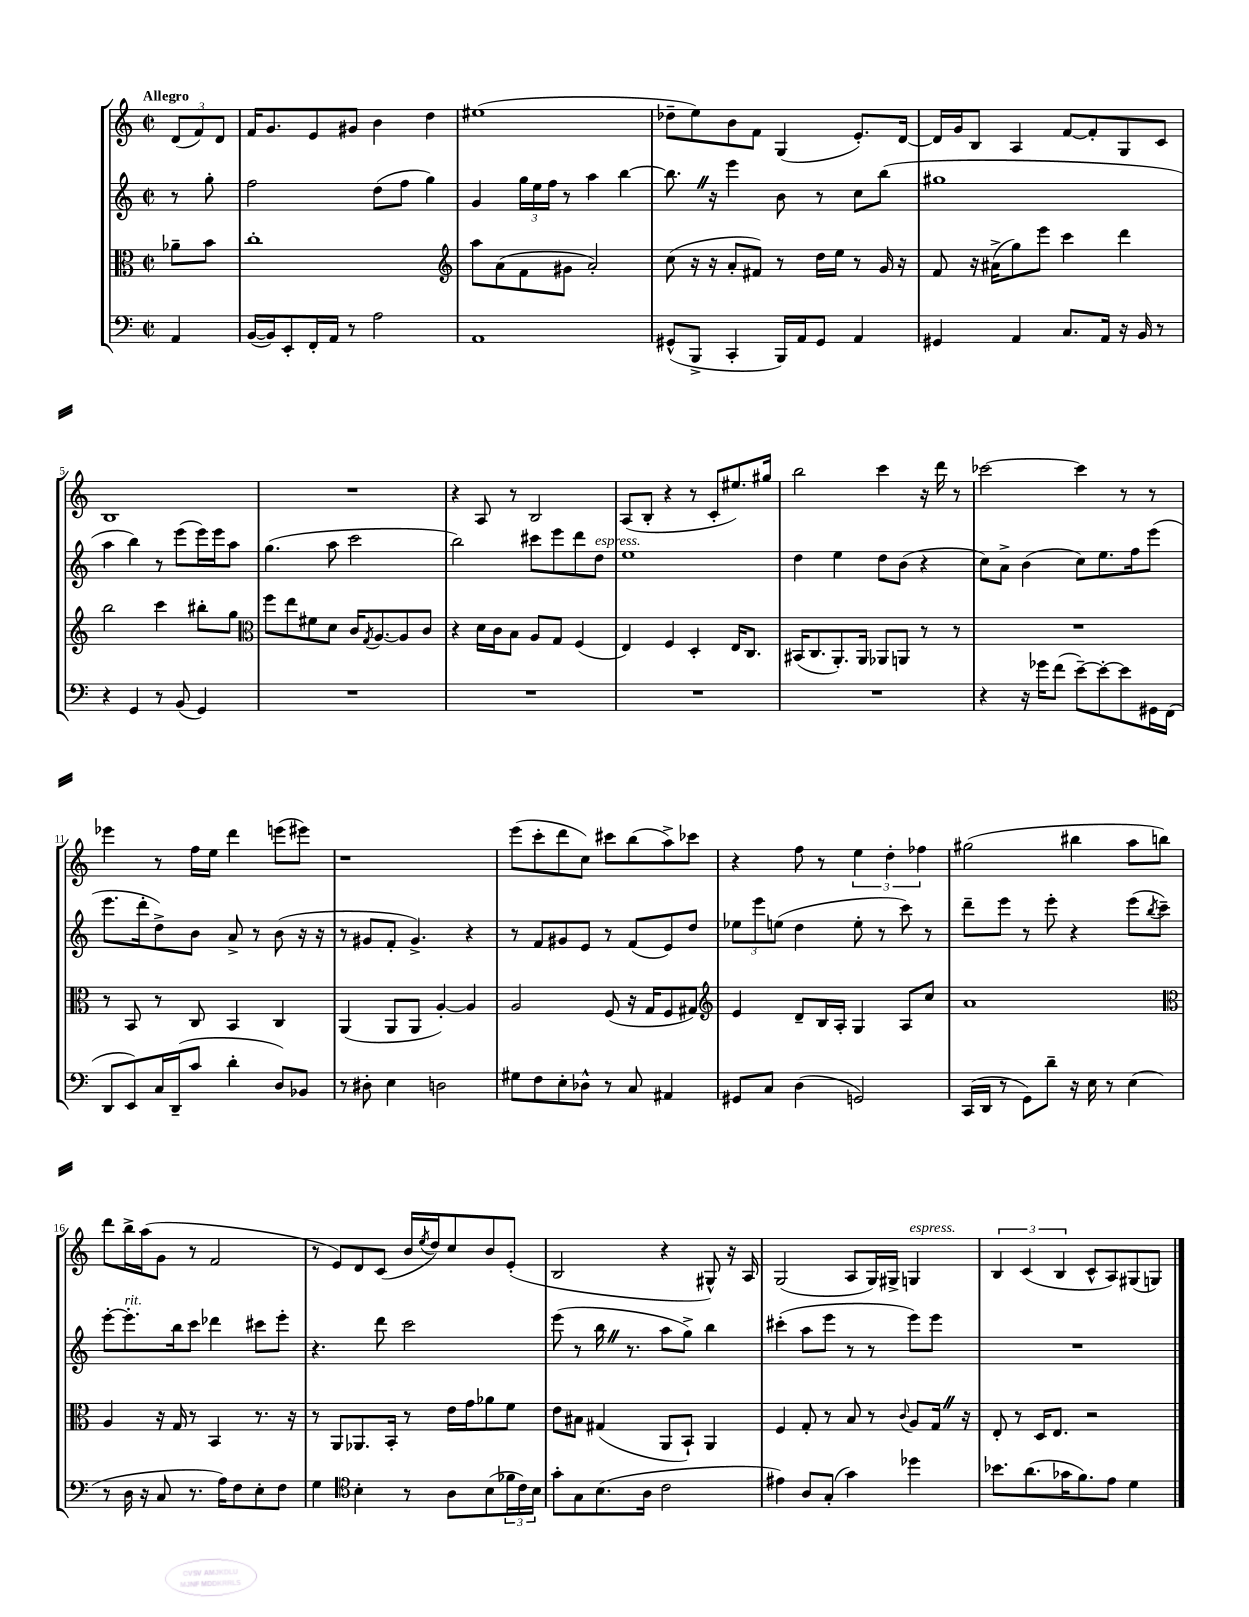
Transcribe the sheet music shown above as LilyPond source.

<<
\new StaffGroup <<
\new Staff = "s0" {
    \clef treble \key c \major \defaultTimeSignature \time 2/2 \partial 4 \tempo "Allegro"
    \tuplet 3/2 { d'8( f'8) d'8 } |
    f'16 g'8. e'8 gis'8 b'4 d''4 |
    eis''1( |
    des''8-- e''8) b'8 f'8 g4( e'8.-.) d'16~ |
    d'16 g'16 b8 a4 f'8~ f'8-. g8 c'8 |
    b1 |
    R1 |
    r4 a8 r8 b2 |
    a8( b8-. r4 r8 c'8-. eis''8.) gis''16 |
    b''2 c'''4 r16 d'''16 r8 |
    ces'''2~ ces'''4 r8 r8 |
    ees'''4 r8 f''16 e''16 d'''4 e'''8( eis'''8) |
    r1 |
    e'''8( c'''8-. d'''8 c''8) cis'''8 b''8( a''8->) ces'''8 |
    r4 f''8 r8 \tuplet 3/2 { e''4 d''4-. fes''4 } |
    gis''2( bis''4 a''8 b''8) |
    d'''8 b''16-> a''16( g'8 r8 f'2 |
    r8 e'8) d'8 c'8( b'16 \acciaccatura { e''8 } d''16) c''8 b'8 e'8-.( |
    b2 r4 gis8-^) r16 a16 |
    g2( a8 g16) gis16-> g4^\markup { \italic "espress." } |
    \tuplet 3/2 { b4 c'4( b4 } c'8-^ a8) gis8( g8) \bar "|." |
}
\new Staff = "s1" {
    \clef treble \key c \major \defaultTimeSignature \time 2/2 \partial 4
    r8 g''8-. |
    f''2 d''8( f''8 g''4) |
    g'4 \tuplet 3/2 { g''16 e''16 f''16 } r8 a''4 b''4~ |
    b''8. \once \override BreathingSign.text = \markup { \musicglyph "scripts.caesura.straight" } \breathe r16 e'''4 b'8 r8 c''8 b''8( |
    gis''1 |
    a''4 b''4) r8 e'''8( e'''16) e'''16 a''8 |
    g''4.( a''8 c'''2 |
    b''2) cis'''8 e'''8 d'''8 d''8^\markup { \italic "espress." } |
    e''1 |
    d''4 e''4 d''8 b'8( r4 |
    c''8) a'8-> b'4( c''8) e''8. f''16 e'''8( |
    e'''8. d'''16-. d''8->) b'8 a'8-> r8 b'8( r16 r16 |
    r8 gis'8 f'8-. gis'4.->) r4 |
    r8 f'8 gis'8 e'8 r8 f'8( e'8) d''8 |
    \tuplet 3/2 { ees''8 e'''8 e''8( } d''4 e''8-. r8 c'''8) r8 |
    d'''8-- e'''8 r8 e'''8-. r4 e'''8( \acciaccatura { b''8 } c'''8--) |
    e'''8~-. e'''8.-.^\markup { \italic "rit." } b''16 c'''8 des'''4 cis'''8 e'''8-. |
    r4. d'''8 c'''2 |
    e'''8( r8 b''16 \once \override BreathingSign.text = \markup { \musicglyph "scripts.caesura.straight" } \breathe r8. a''8 g''8->) b''4 |
    cis'''4-.( a''8 e'''8 r8 r8 e'''8) e'''8 |
    R1 \bar "|." |
}
\new Staff = "s2" {
    \clef alto \key c \major \defaultTimeSignature \time 2/2 \partial 4
    aes'8-- b'8 |
    c''1-. |
    \clef treble a''8 a'8( f'8 gis'8 a'2-.) |
    c''8( r16 r16 a'8-. fis'8) r8 d''16 e''16 r8 g'16 r16 |
    f'8 r16 ais'16->( g''8) e'''8 c'''4 d'''4 |
    b''2 c'''4 bis''8-. g''8 |
    \clef alto f''8 e''8 fis'8 d'8 c'16 \acciaccatura { g8 } a8.~ a8 c'8 |
    r4 d'16 c'16 b8 a8 g8 f4( |
    e4) f4 d4-. e16 c8. |
    bis,16( c8. a,8.-.) a,16 aes,8 a,8 r8 r8 |
    R1 |
    r8 b,8 r8 c8 b,4 c4 |
    a,4( a,8 a,8 a4~-.) a4 |
    a2 f8( r16 g16 f8 gis8) |
    \clef treble e'4 d'8-- b16 a16-. g4 a8 c''8 |
    a'1 |
    \clef alto a4 r16 g16 r8 b,4 r8. r16 |
    r8 a,8 aes,8. b,16-. r8 e'16 g'16 aes'8 f'8 |
    e'8 bis8 gis4( a,8 b,8-!) a,4 |
    f4 g8-. r8 b8 r8 \appoggiatura { c'8 } a8 g16 \once \override BreathingSign.text = \markup { \musicglyph "scripts.caesura.straight" } \breathe r16 |
    e8-. r8 d16 e8. r2 \bar "|." |
}
\new Staff = "s3" {
    \clef bass \key c \major \defaultTimeSignature \time 2/2 \partial 4
    a,4 |
    b,16~( b,16) e,8-. f,16-. a,16 r8 a2 |
    a,1 |
    gis,8-^( b,,8-> c,4-. b,,16) a,16 gis,8 a,4 |
    gis,4 a,4 c8. a,16 r16 b,16 r8 |
    r4 g,4 r8 b,8( g,4) |
    R1 |
    R1 |
    R1 |
    R1 |
    r4 r16 ges'16 f'8( e'8~--) e'8~-. e'8 gis,16 f,16( |
    d,8 e,8) c16 d,16--( c'8 d'4-. d8) bes,8 |
    r8 dis8-. e4 d2 |
    gis8 f8 e8-. des8-^ r8 c8 ais,4 |
    gis,8 c8 d4( g,2) |
    c,16( d,16 r8 g,8) d'8-- r16 e16 r8 e4( |
    r8 d16 r16 c8 r8. a16) f8 e8-. f8 |
    g4 \clef tenor b4-. r8 a8 b8( \tuplet 3/2 { fes'16 c'16) b16 } |
    g'8-. g8 b8.( a16 c'2 |
    eis'4) a8 g8-.( g'4) des''4 |
    bes'8. a'8.( ges'16 f'8.) e'8 d'4 \bar "|." |
}
>>
>>
